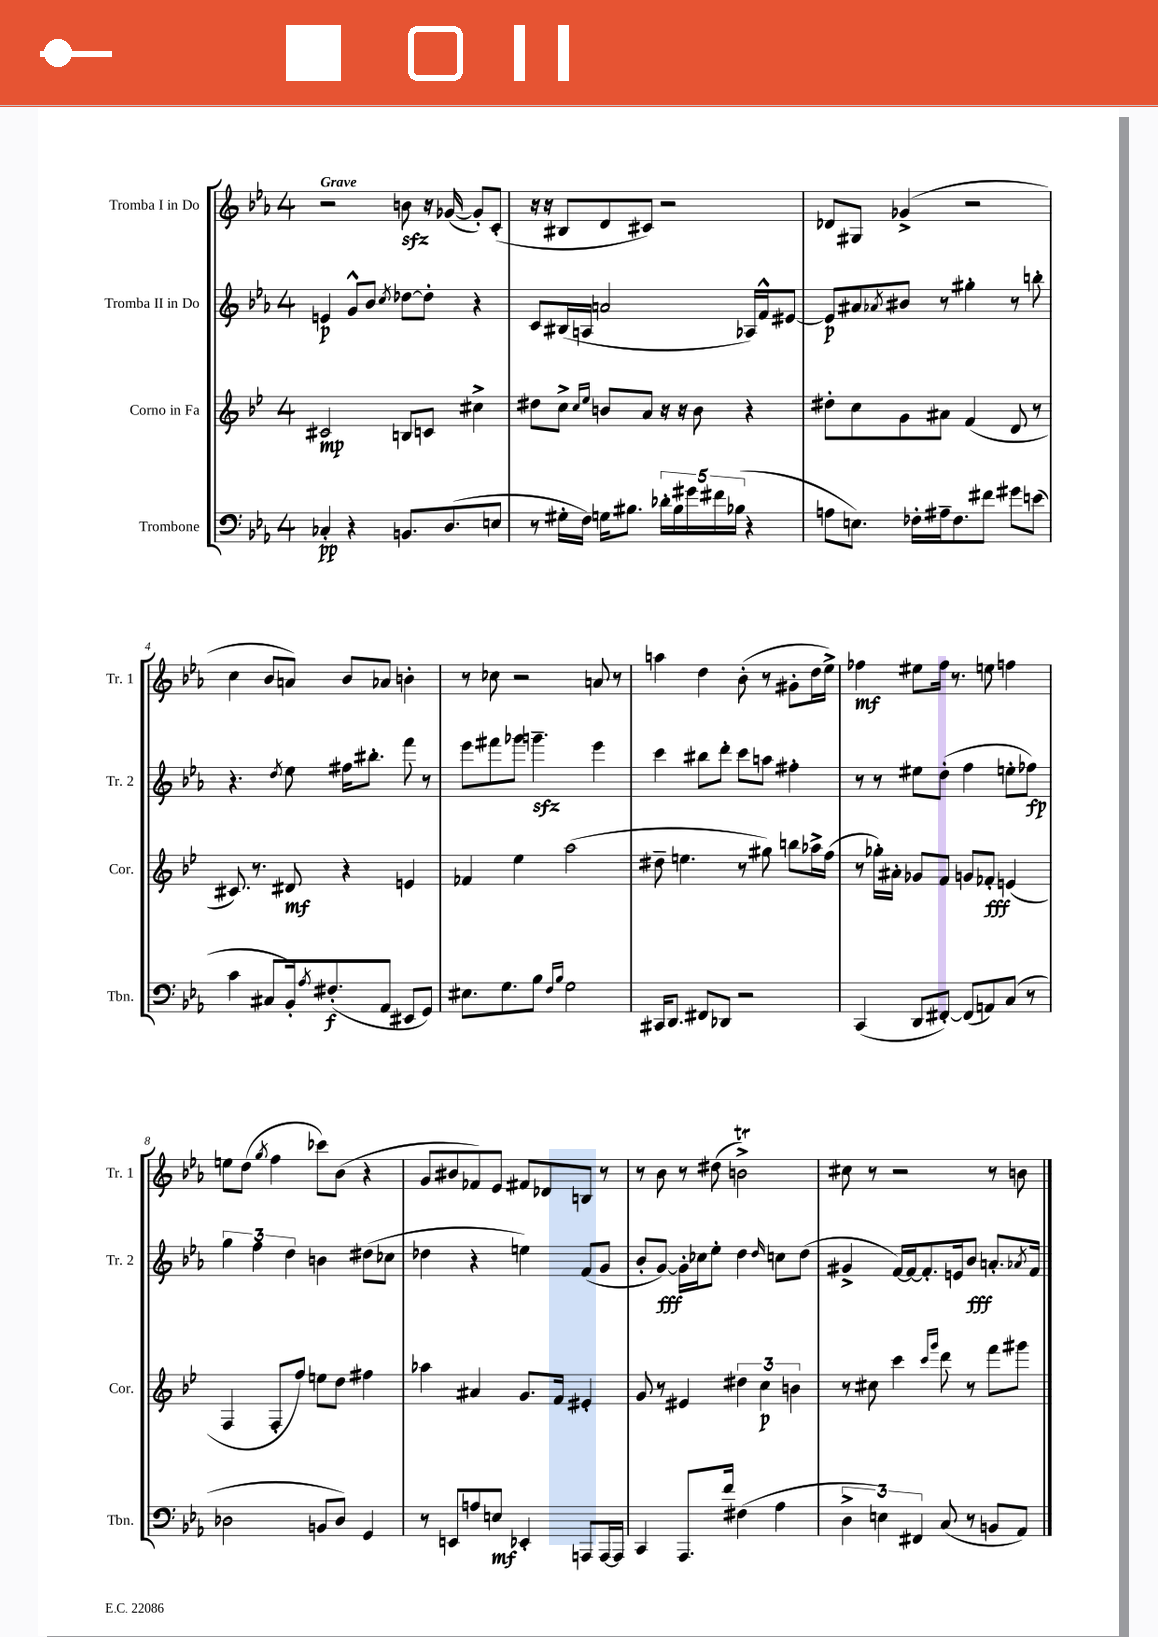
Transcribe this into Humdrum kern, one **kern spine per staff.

**kern	**kern	**kern	**kern
*staff4	*staff3	*staff2	*staff1
*clefF4	*clefG2	*clefG2	*clefG2
*k[b-e-a-]	*k[b-e-]	*k[b-e-a-]	*k[b-e-a-]
*M4/4	*M4/4	*M4/4	*M4/4
4C-'	2c#	4e	2r
4r	.	8g^^	.
.	.	8b-	.
.	.	8qcc	.
8.BB	8B	[8dd-	8b
.	8c	8dd-']	16r
(8.D	.	.	([16g-
.	4cc#^	4r	8g-'])
8E	.	.	(8c'
=	=	=	=
8r	8dd#	8c	16r
.	.	.	16r
16G#'	8cc^	(16B#	8B#
16F)	.	16A	.
.	16qqcc	.	.
.	16qqee-	.	.
16G	8b	2a	8d
8.B#	.	.	.
.	8a	.	8c#)
20d-'	16r	.	2r
20B#	.	.	.
.	16r	.	.
20g#	.	.	.
.	8b	.	.
20f#	.	.	.
(20B-	.	.	.
4r	4r	16A-)	.
.	.	16f^^	.
.	.	[8e#	.
=	=	=	=
8A	8dd#'	8e#]	8d-
8.E)	8cc	8a#	8G#
.	.	8qa-	.
.	8g	8b#	(4g-^
16F-'	.	.	.
16A#~	8a#	8r	.
8.F-	.	.	.
.	(4f	4gg#'	2r
8f#	.	.	.
8g#	8d	8r	.
(8e	8r	8bb'	.
=	=	=	=
4c	8.c#)	4.r	4cc
.	8.r	.	.
8C#	.	.	8b-
.	.	8qdd	.
16BB-')	8d#	8ee-	8a)
8qA-	.	.	.
(8.F#'	.	.	.
.	4r	16ff#	8b-
.	.	8.bb#'	.
8AA-	.	.	8a-
8EE#	4e	8fff	4b'
8GG)	.	8r	.
=	=	=	=
8.E#	4f-	8eee-	8r
.	.	8fff#	8cc-
8.G	.	.	.
.	4ee-	8ggg-	2r
8B-	.	4.ggg~	.
16qqF	.	.	.
16qqB-	.	.	.
2G	(2aa	.	.
.	.	4eee-	8a
.	.	.	8r
=	=	=	=
16CC#	8dd#~	4ccc	4aa
8.DD	.	.	.
.	4.ee	.	.
8FF#	.	8bb#	4dd
8DD-	.	8ddd'	.
2r	8r	8ccc	(8b-'
.	8gg#)	8aa	8r
.	8bb	4ff#'	8g#'
.	16aa-^	.	16dd
.	(16ff	.	16ee-^)
=	=	=	=
(4CC	8r	8r	4ff-
.	16gg-')	8r	.
.	16a#'	.	.
8DD	8g-	8ee#	8ee#
[8FF#')	8f	(8dd'	16ff-
.	.	.	8.r
(8FF#]	8g	4ff	.
8AA)	8f-'	.	8ee
(8C	(4e	8ee'	4ff
8r	.	8ff-)	.
=	=	=	=
2D-	4F	6gg	8ee
.	.	.	(8dd
.	.	6ff	.
.	.	.	8qgg
.	8F'	.	4ff
.	.	6dd	.
.	8ff)	.	.
8BB	8ee	4b	8ccc-)
8D-)	8dd	.	(8b-
4GG	4ff#	(8dd#	4r
.	.	8cc-	.
=	=	=	=
8r	4aa-	4dd-	8g
8EE	.	.	8b#
8A	4a#	4r	8f-)
8E	.	.	8e-
4EE-'	8.g	4ee)	8f#
.	.	.	8d-
.	16f	.	.
8AAA	4e#'	(8f	8B
[16AAA	.	8g	8r
16AAA]	.	.	.
=	=	=	=
4CC	8g	8b-'	8r
.	8r	[8g)	8b-
8.AAA-	4e#	16g']	8r
.	.	16cc-	.
.	.	8ee-'	(8dd#
16f	.	.	.
(4F#	6dd#	4dd	2b^)
.	6cc	.	.
.	.	16qqdd	.
4A-	.	8cc	.
.	6b	.	.
.	.	(8dd	.
=	=	=	=
6D^	8r	4g#^	8cc#
.	8cc#	.	8r
6E)	.	.	.
.	4ccc	[16f)	2r
.	.	16f_	.
6FF#	.	.	.
.	.	8.f']	.
.	16qqccc	.	.
.	16qqggg	.	.
(8C	8ddd	.	.
.	.	16e	.
8r	8r	8b-	.
8BB	8fff	8.a'	8r
8AA-)	8ggg#	.	8b
.	.	8qa-	.
.	.	16f	.
==	==	==	==
*-	*-	*-	*-
